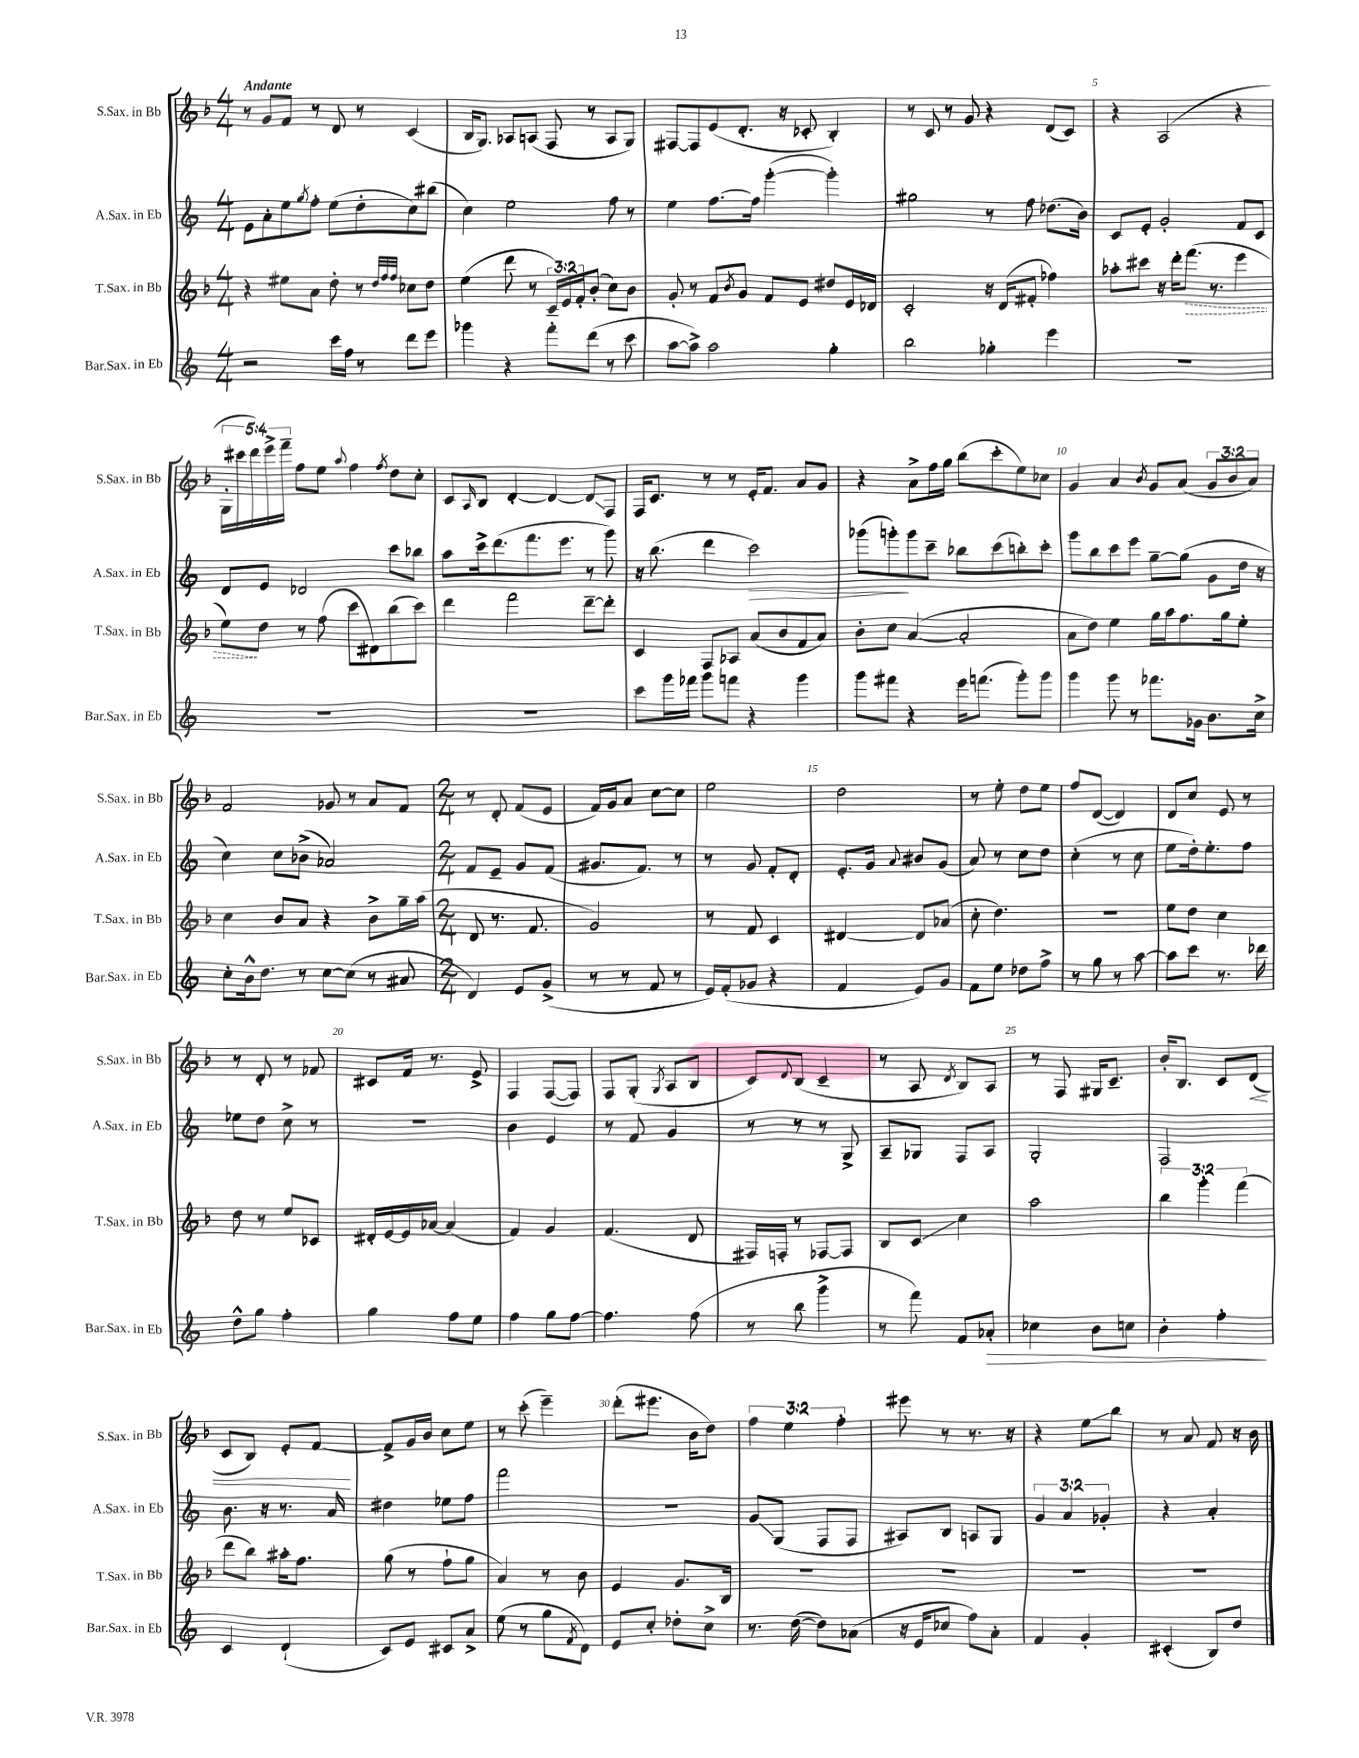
<<
\new StaffGroup <<
\new Staff = "s0" \with { instrumentName = "S.Sax. in Bb" shortInstrumentName = "S.Sax. in Bb" } {
    \clef treble \key f \major \numericTimeSignature \time 4/4 \override Staff.TupletNumber.text = #tuplet-number::calc-fraction-text \tempo "Andante"
    r8 g'8 f'8 r8 d'8 r8 c'4( |
    bes16 g8.) aes8 a8( f8 r8 a8 g8) |
    fis8~ fis8 e'8( d'8.-. r16 ces'8-. bes4-.) |
    r8 c'8 r8 g'8 r4 d'8( c'8) |
    r4 a2( r4 |
    \tuplet 5/4 { g16-. cis'''16 d'''16) e'''16-> f'''16-- } f''8 e''8 \appoggiatura { a''8 } f''4 \acciaccatura { f''8 } d''8 c''8-. |
    c'8 \grace { a16 } bes8 d'4~-. d'4~ d'8\glissando f8 |
    f16 c'8. r8 r8 e'16-. f'8. a'8 g'8 |
    r4 a'8-> f''16 g''16 bes''8( c'''8-. e''8) ces''8 |
    g'4 a'4 \acciaccatura { bes'8 } g'8 a'8( \tuplet 3/2 { g'8 bes'8 a'8) } |
    f'2 ges'8 r8 a'8 f'8 |
    \numericTimeSignature \time 2/4 r8 d'8-. f'8( e'8 |
    f'16) g'16 a'8 c''8~ c''8 |
    e''2 |
    d''2 |
    r8 e''8-. d''8 e''8 |
    f''8 d'8~( d'4) |
    d'8 c''8 e'8 r8 |
    r8 d'8-. r8 fes'8 |
    cis'8 f'16 r8. e'8-> |
    f4 f8~( f8) |
    f8 g8-.( \acciaccatura { g8 } a8 bes8 |
    c'8) \appoggiatura { d'8 } bes8( c'4-- |
    r8 a8 \acciaccatura { d'8 } bes8) a8 |
    r8 f8 gis16 c'8.-- |
    bes'16-. bes8. c'8 d'8\<( |
    c'8 bes8) e'8-. f'8~\! |
    f'8-> g'16 bes'16 c''8 e''8 |
    r8 c'''8-.( e'''4--) |
    d'''8-.( eis'''8. bes'16 d''8) |
    \tuplet 3/2 { f''4 e''4 f''4-. } |
    eis'''8 r8 r8. r16 |
    r4 e''8\glissando bes''8 |
    r8 a'8 f'8 r16 bes'16 \bar "|." |
}
\new Staff = "s1" \with { instrumentName = "A.Sax. in Eb" shortInstrumentName = "A.Sax. in Eb" } {
    \clef treble \key c \major \numericTimeSignature \time 4/4 \override Staff.TupletNumber.text = #tuplet-number::calc-fraction-text
    e'8 a'8-. e''8 \acciaccatura { g''8 } f''8-. e''8( d''8-. c''8) bis''8( |
    c''4) e''2 f''8 r8 |
    e''4 f''8.~ f''16 g'''4~-.( g'''4-.) |
    gis''2 r8 f''8 des''8.( b'16) |
    c'8 e'8-. g'2-. f'8 c'8 |
    d'8 e'8 des'2 c'''8 bes''8 |
    a''8 c'''16-> d'''8.( f'''8. e'''8. r8 g'''8) |
    r16 b''8.( d'''4 c'''2\>) |
    ges'''8( g'''8-.\!) g'''8 c'''8-- bes''8 c'''8( b''8-.) c'''8-. |
    g'''8 b''8 c'''8 e'''8 g''8~-- g''8( g'8 d''16 r16 |
    c''4) c''8 bes'8->( aes'2) |
    \numericTimeSignature \time 2/4 f'8 e'8-- g'8 f'8( |
    gis'8. f'8.) r8 |
    r8 g'8 f'8-. d'8-. |
    e'8.-. g'16 \appoggiatura { a'8 } bis'8 g'8( |
    a'8) r8 c''8 d''8 |
    c''4-.( r8 c''8 |
    e''8 d''16-.) e''8.-. f''8 |
    ees''8 d''8 c''8-> r8 |
    R2 |
    b'4 e'4 |
    r8 f'8 g'4 |
    r8 r8 r8 g8-> |
    a8-- ges8 f8 a8 |
    g2-. |
    f2 |
    b'8. r16 r8. a'16 |
    dis''4 ees''8 f''8 |
    f'''2 |
    R2 |
    g'8\glissando g8( f8 f8 |
    ais8) b8 a8 g8 |
    \tuplet 3/2 { g'4 a'4 ges'4-. } |
    r4 a'4-. \bar "|." |
}
\new Staff = "s2" \with { instrumentName = "T.Sax. in Bb" shortInstrumentName = "T.Sax. in Bb" } {
    \clef treble \key f \major \numericTimeSignature \time 4/4 \override Staff.TupletNumber.text = #tuplet-number::calc-fraction-text
    r4 eis''8 a'8 d''8-. r8 \grace { d''32 f''32 f''32 } ces''8 d''8 |
    e''4( d'''8 r8 \tuplet 3/2 { c'16--) e'16 f'16-. } bes'8-.( c''8) bes'8 |
    g'8-. r8 f'8 \acciaccatura { bes'8 } g'8 f'8 e'8 dis''8 e'16 des'16 |
    c'2-. r16 d'16( fis'8-. fes''4) |
    aes''8-. cis'''8 r16 d'''16-. \once \override Hairpin.style = #'dashed-line f'''8.\>( r8. e'''4 |
    e''8\!) d''8 r8 f''8( c'''8 dis'8) bes''8( c'''8) |
    d'''4 f'''2 d'''8~-- d'''8-. |
    c'4 f8 aes8 a'8( bes'8 f'8 a'8) |
    bes'8-. c''8 a'4~( a'2-. |
    a'8 d''8) e''4 g''16 a''16 f''8. g''16 e''8-. |
    c''4 bes'8 a'8 r4 bes'8-> g''16-- a''16( |
    \numericTimeSignature \time 2/4 d'8 r8. f'8. |
    g'2) |
    r8 f'8 c'4 |
    dis'4~ dis'8 aes'8( |
    c''8-. d''4.) |
    R2 |
    e''8 d''8 c''4 |
    d''8 r8 e''8 ces'8 |
    dis'16-. e'16~ e'16 aes'16~ aes'4( |
    f'4) g'4 |
    f'4.( d'8 |
    fis16) f16-. r8 fes8~ fes8 |
    bes8 c'8\glissando c''4 |
    a''2 |
    \tuplet 3/2 { bes''4 g'''4-. f'''4( } |
    d'''8 bes''8) ais''16-. f''8. |
    g''8( r8 f''8-! g''8 |
    a'4) r8 bes'8 |
    e'4 g'8. bes16 |
    R2 |
    R2 |
    R2 |
    R2 \bar "|." |
}
\new Staff = "s3" \with { instrumentName = "Bar.Sax. in Eb" shortInstrumentName = "Bar.Sax. in Eb" } {
    \clef treble \key c \major \numericTimeSignature \time 4/4
    r2 c'''16 f''16 r8 d'''8 e'''8 |
    ges'''4 r4 f'''8-. d'''8( r8 c'''8 |
    a''8~ a''8->) a''2 g''4-. |
    b''2 ges''4-. e'''4 |
    R1 |
    R1 |
    R1 |
    c'''8 g'''16 fes'''16 g'''8 f'''8 r4 g'''4 |
    g'''8 fis'''8 r4 e'''16 f'''8.( g'''8-.) g'''8 |
    g'''4 g'''8 r8 fes'''8. ges'16 b'8. c''16-> |
    c''8-. b'16-^ d''8. r8 c''8~ c''8( r8 ais'8 |
    \numericTimeSignature \time 2/4 d'4) e'8 g'8->( |
    r8 r8 f'8 r8 |
    e'16) f'16-.( ges'8 r4 |
    f'4 e'8) g'8 |
    f'8 e''8 des''8 f''8-> |
    r8 g''8 r8 a''8~ |
    a''8 c'''8 r8. des'''16 |
    d''8-^ g''8 f''4-. |
    g''4 f''8 e''8 |
    f''4 g''8 f''8~ |
    f''4. f''8( |
    r8 b''8 g'''4-> |
    r8 f'''8) f'8 aes'8-.\> |
    ces''4 b'8 c''8 |
    b'4-. f''4-.\! |
    c'4 d'4-!( |
    c'8) e'8 cis'8 a'8-> |
    e''8( r8 g''8 \acciaccatura { f'8 } d'8) |
    e'8 c''8-. des''8-. c''8-> |
    r8. d''16~( d''8) aes'8( |
    r16 e'16 ces''8 f''8) a'8-. |
    f'4 g'4-. |
    cis'4-.( b8) d''8 \bar "|." |
}
>>
>>
\layout { \context { \Score \override BarNumber.break-visibility = ##(#f #t #t) barNumberVisibility = #(every-nth-bar-number-visible 5) } }
